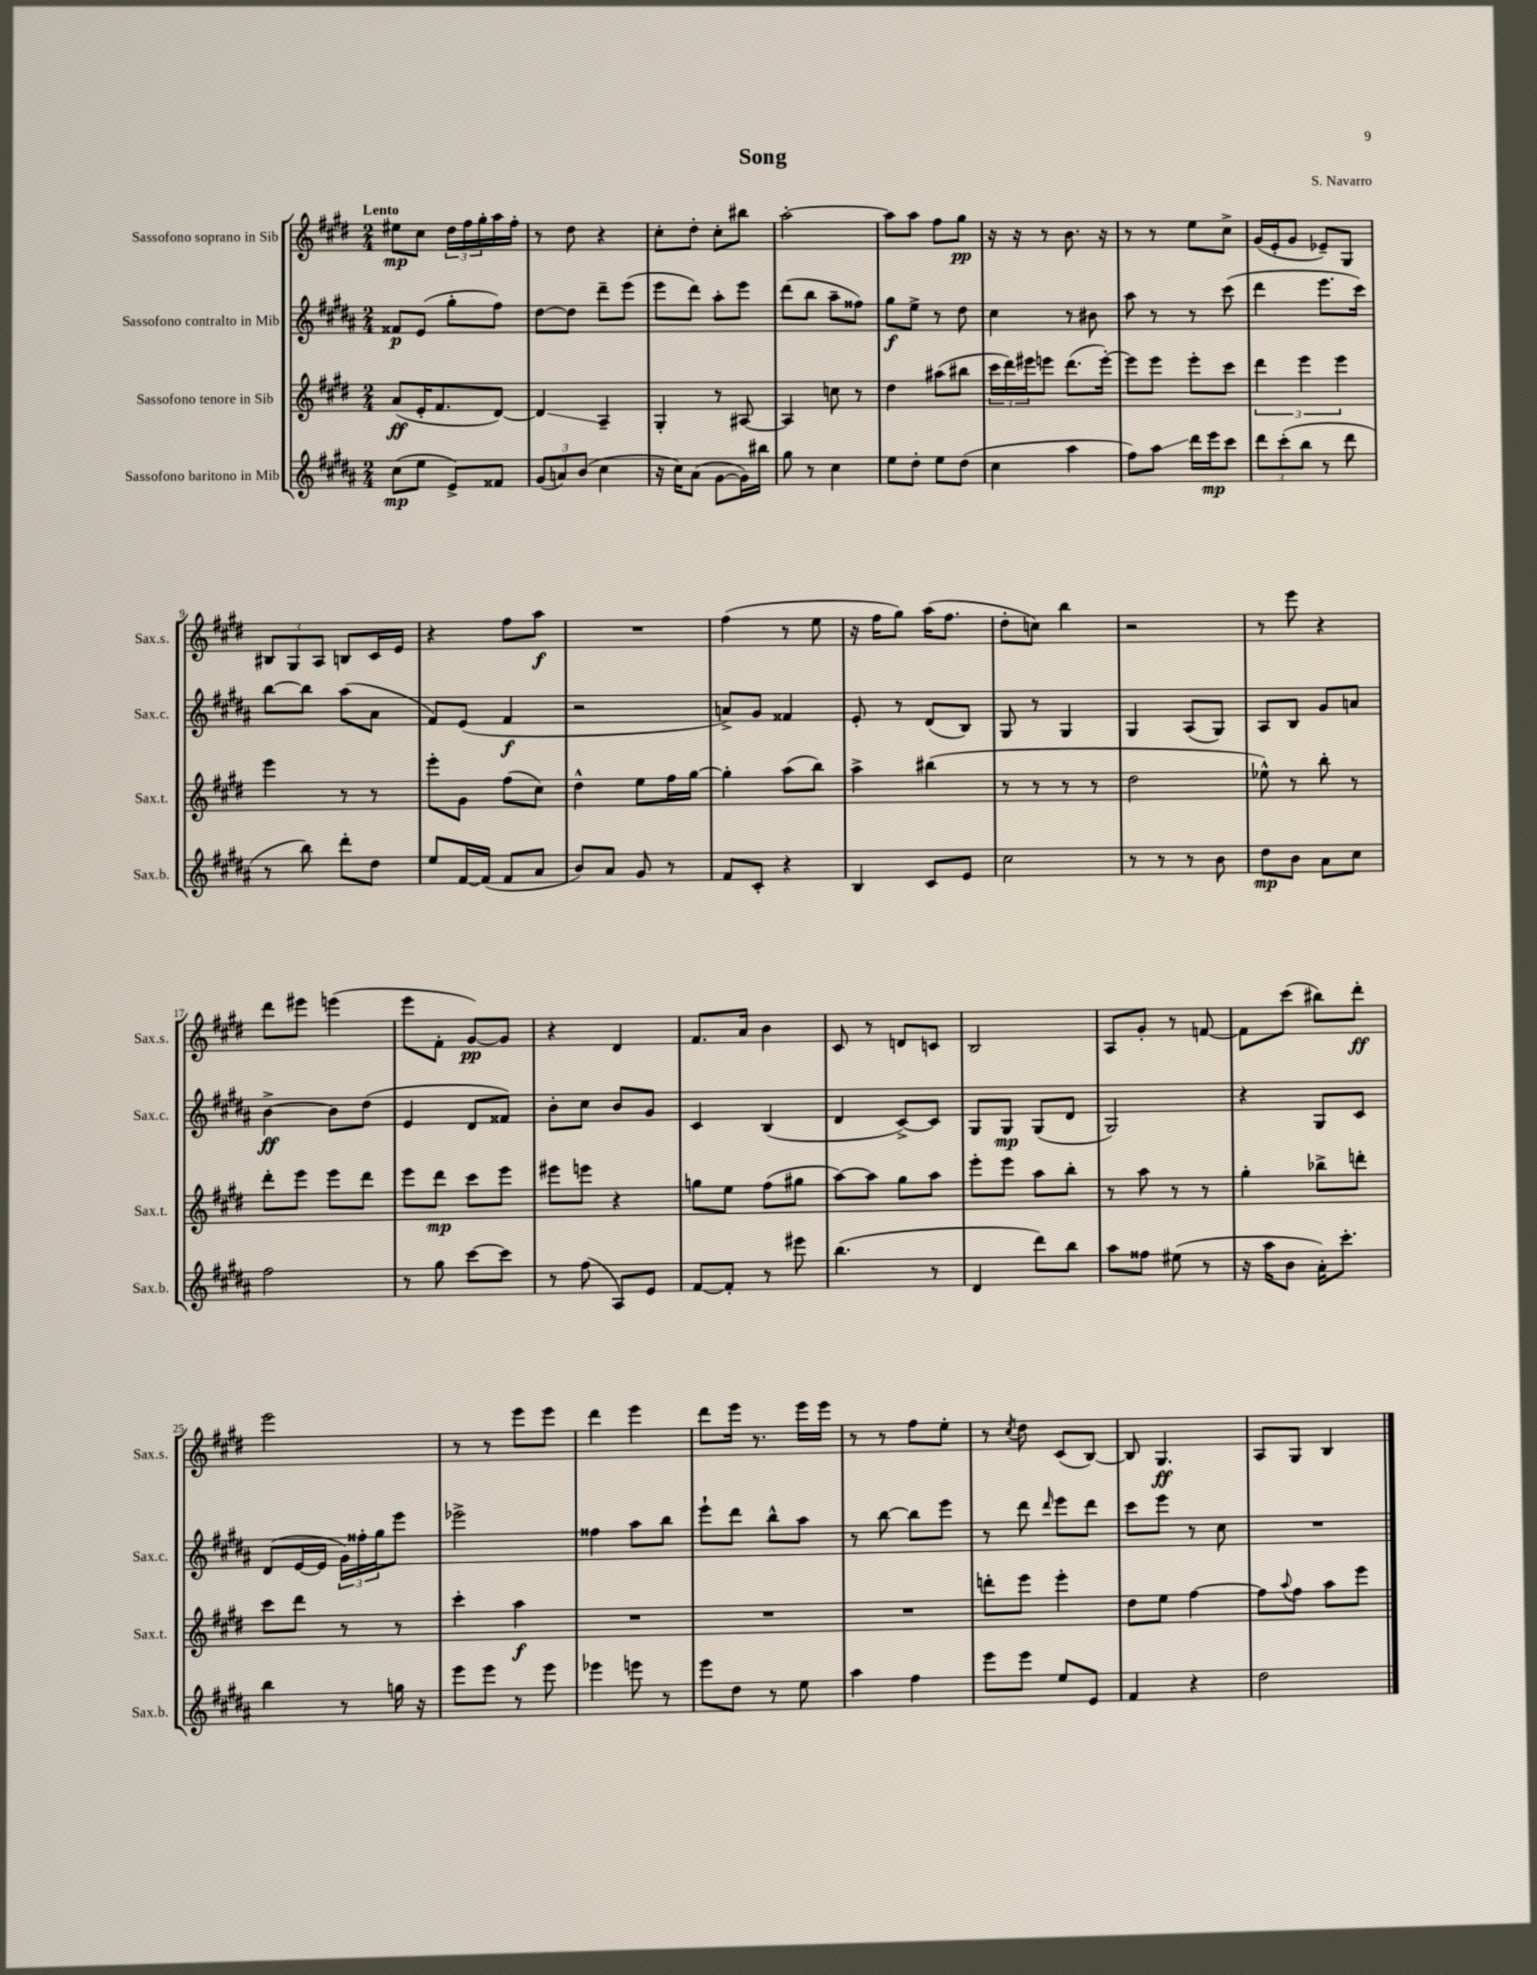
\header { title = "Song" composer = "S. Navarro" }
<<
\new StaffGroup <<
\new Staff = "s0" \with { instrumentName = "Sassofono soprano in Sib" shortInstrumentName = "Sax.s." } {
    \clef treble \key e \major \numericTimeSignature \time 2/4 \tempo "Lento"
    eis''8\mp cis''8 \tuplet 3/2 { dis''16 fis''16 gis''16-. } a''16 fis''16-. |
    r8 dis''8 r4 |
    cis''8-. dis''8-. cis''8-. bis''8 |
    a''2~-. |
    a''8 a''8 fis''8 gis''8\pp |
    r16 r16 r8 b'8. r16 |
    r8 r8 e''8 cis''8-> |
    gis'16( e'16-. gis'8 ees'8--) gis8 |
    \tuplet 3/2 { bis8 gis8 a8 } b8 cis'16 e'16 |
    r4 fis''8 a''8\f |
    R2 |
    fis''4( r8 e''8 |
    r16 fis''16 gis''8) a''16( fis''8. |
    dis''8-. c''8) b''4 |
    r2 |
    r8 e'''8 r4 |
    dis'''8 eis'''8 e'''4( |
    e'''8 fis'8-. gis'8~\pp) gis'8 |
    r4 dis'4 |
    fis'8. a'16 b'4 |
    cis'8 r8 d'8 c'8 |
    b2 |
    a8 gis'8-. r8 f'8~ |
    f'8 cis'''8( bis''8) dis'''8-.\ff |
    e'''2 |
    r8 r8 e'''8 e'''8 |
    dis'''4 e'''4 |
    dis'''8 e'''16 r8. e'''16 e'''16 |
    r8 r8 fis''8 e''8-. |
    r8 \acciaccatura { cis''8 } dis''8 cis'8( b8~) |
    b8 gis4.\ff |
    a8 gis8 b4 \bar "|." |
}
\new Staff = "s1" \with { instrumentName = "Sassofono contralto in Mib" shortInstrumentName = "Sax.c." } {
    \clef treble \key b \major \numericTimeSignature \time 2/4
    fisis'8\p e'8( gis''8-. fis''8) |
    dis''8~ dis''8 dis'''8-- e'''8( |
    e'''8 dis'''8) ais''8-. e'''8 |
    dis'''8( b''8 ais''8-- fisis''8) |
    gis''8\f e''8-> r8 dis''8 |
    cis''4 r8 bis'8 |
    ais''8 r8 r8 cis'''8( |
    dis'''4 e'''8. cis'''16) |
    b''8~ b''8 ais''8( ais'8 |
    fis'8) e'8( fis'4\f |
    r2 |
    a'8->) gis'8 fisis'4 |
    e'8-. r8 dis'8( b8) |
    gis8 r8 gis4 |
    gis4 ais8( gis8) |
    ais8 b8 gis'8 a'8 |
    b'4~->\ff b'8 dis''8( |
    e'4 dis'8 fisis'8) |
    b'8-. cis''8 b'8 gis'8 |
    cis'4 b4( |
    dis'4 cis'8~->) cis'8 |
    gis8 gis8\mp gis8( dis'8 |
    gis2) |
    r4 gis8 cis'8 |
    dis'8( e'16~ e'16 \tuplet 3/2 { gis'16) fisis''16-. gis''16 } e'''8 |
    ees'''2-> |
    fisis''4 ais''8 b''8 |
    e'''8-! dis'''8 b''8-^ ais''8 |
    r8 b''8~ b''8 e'''8 |
    r8 dis'''8 \grace { dis'''16 } e'''8 dis'''8 |
    cis'''8 e'''8 r8 cis''8 |
    R2 \bar "|." |
}
\new Staff = "s2" \with { instrumentName = "Sassofono tenore in Sib" shortInstrumentName = "Sax.t." } {
    \clef treble \key e \major \numericTimeSignature \time 2/4
    a'8\ff( e'16-. fis'8. dis'8~) |
    dis'4\glissando a4-- |
    gis4-. r8 ais8~ |
    ais4 c''8 r8 |
    dis''4 ais''8( bis''8 |
    \tuplet 3/2 { cis'''16 dis'''16) eis'''16 } e'''8 dis'''8.( e'''16~-.) |
    e'''8 e'''8 e'''8-. cis'''8 |
    \tuplet 3/2 { dis'''4 e'''4 e'''4 } |
    e'''4 r8 r8 |
    e'''8-. gis'8 fis''8( cis''8) |
    dis''4-^ e''8 fis''16 gis''16~ |
    gis''4-. a''8( b''8) |
    a''4-> bis''4( |
    r8 r8 r8 r8 |
    dis''2 |
    ees''8-^) r8 b''8-. r8 |
    dis'''8-. e'''8 e'''8 dis'''8 |
    e'''8 dis'''8\mp cis'''8 e'''8 |
    eis'''8 e'''8 r4 |
    g''8 e''8 fis''8( gis''8 |
    a''8~) a''8 gis''8 a''8 |
    e'''8-. e'''8 a''8 b''8-. |
    r8 a''8 r8 r8 |
    gis''4-. bes''8-> d'''8-. |
    cis'''8 dis'''8 r8 r8 |
    cis'''4-. a''4\f |
    R2 |
    R2 |
    R2 |
    d'''8-. e'''8 e'''4-. |
    dis''8 e''8 fis''4~ |
    fis''8 \appoggiatura { a''8 } fis''8 a''8 e'''8 \bar "|." |
}
\new Staff = "s3" \with { instrumentName = "Sassofono baritono in Mib" shortInstrumentName = "Sax.b." } {
    \clef treble \key b \major \numericTimeSignature \time 2/4
    cis''8\mp( e''8 e'8->) fisis'8 |
    \tuplet 3/2 { gis'8( a'8) b'8( } cis''4 |
    r16 cis''16) ais'8( gis'8~ gis'16) bis''16 |
    gis''8 r8 cis''4 |
    e''8 dis''8-. e''8 dis''8( |
    cis''4 ais''4 |
    fis''8) ais''8\glissando dis'''16 e'''16\mp cis'''8 |
    \tuplet 3/2 { dis'''8 cis'''8-.( b''8 } r8 dis'''8 |
    r8 b''8) dis'''8-. dis''8 |
    e''8 fis'16~ fis'16( fis'8 ais'8 |
    b'8) ais'8 gis'8 r8 |
    fis'8 cis'8-. r4 |
    b4 cis'8 e'8 |
    cis''2 |
    r8 r8 r8 b'8 |
    dis''8\mp b'8 ais'8 cis''8 |
    fis''2 |
    r8 gis''8 cis'''8~ cis'''8 |
    r8 fis''8( ais8) e'8 |
    fis'8~ fis'8-. r8 eis'''8 |
    b''4.( r8 |
    dis'4 dis'''8) b''8 |
    ais''8 fisis''8 eis''8( r8 |
    r16 ais''16 b'8 ais'16-.) cis'''8.-. |
    b''4 r8 g''16 r16 |
    e'''8 e'''8 r8 e'''8 |
    ees'''4 e'''8 r8 |
    e'''8 dis''8 r8 e''8 |
    ais''4 fis''4 |
    e'''8 e'''8 e''8 e'8 |
    fis'4 r4 |
    dis''2 \bar "|." |
}
>>
>>
